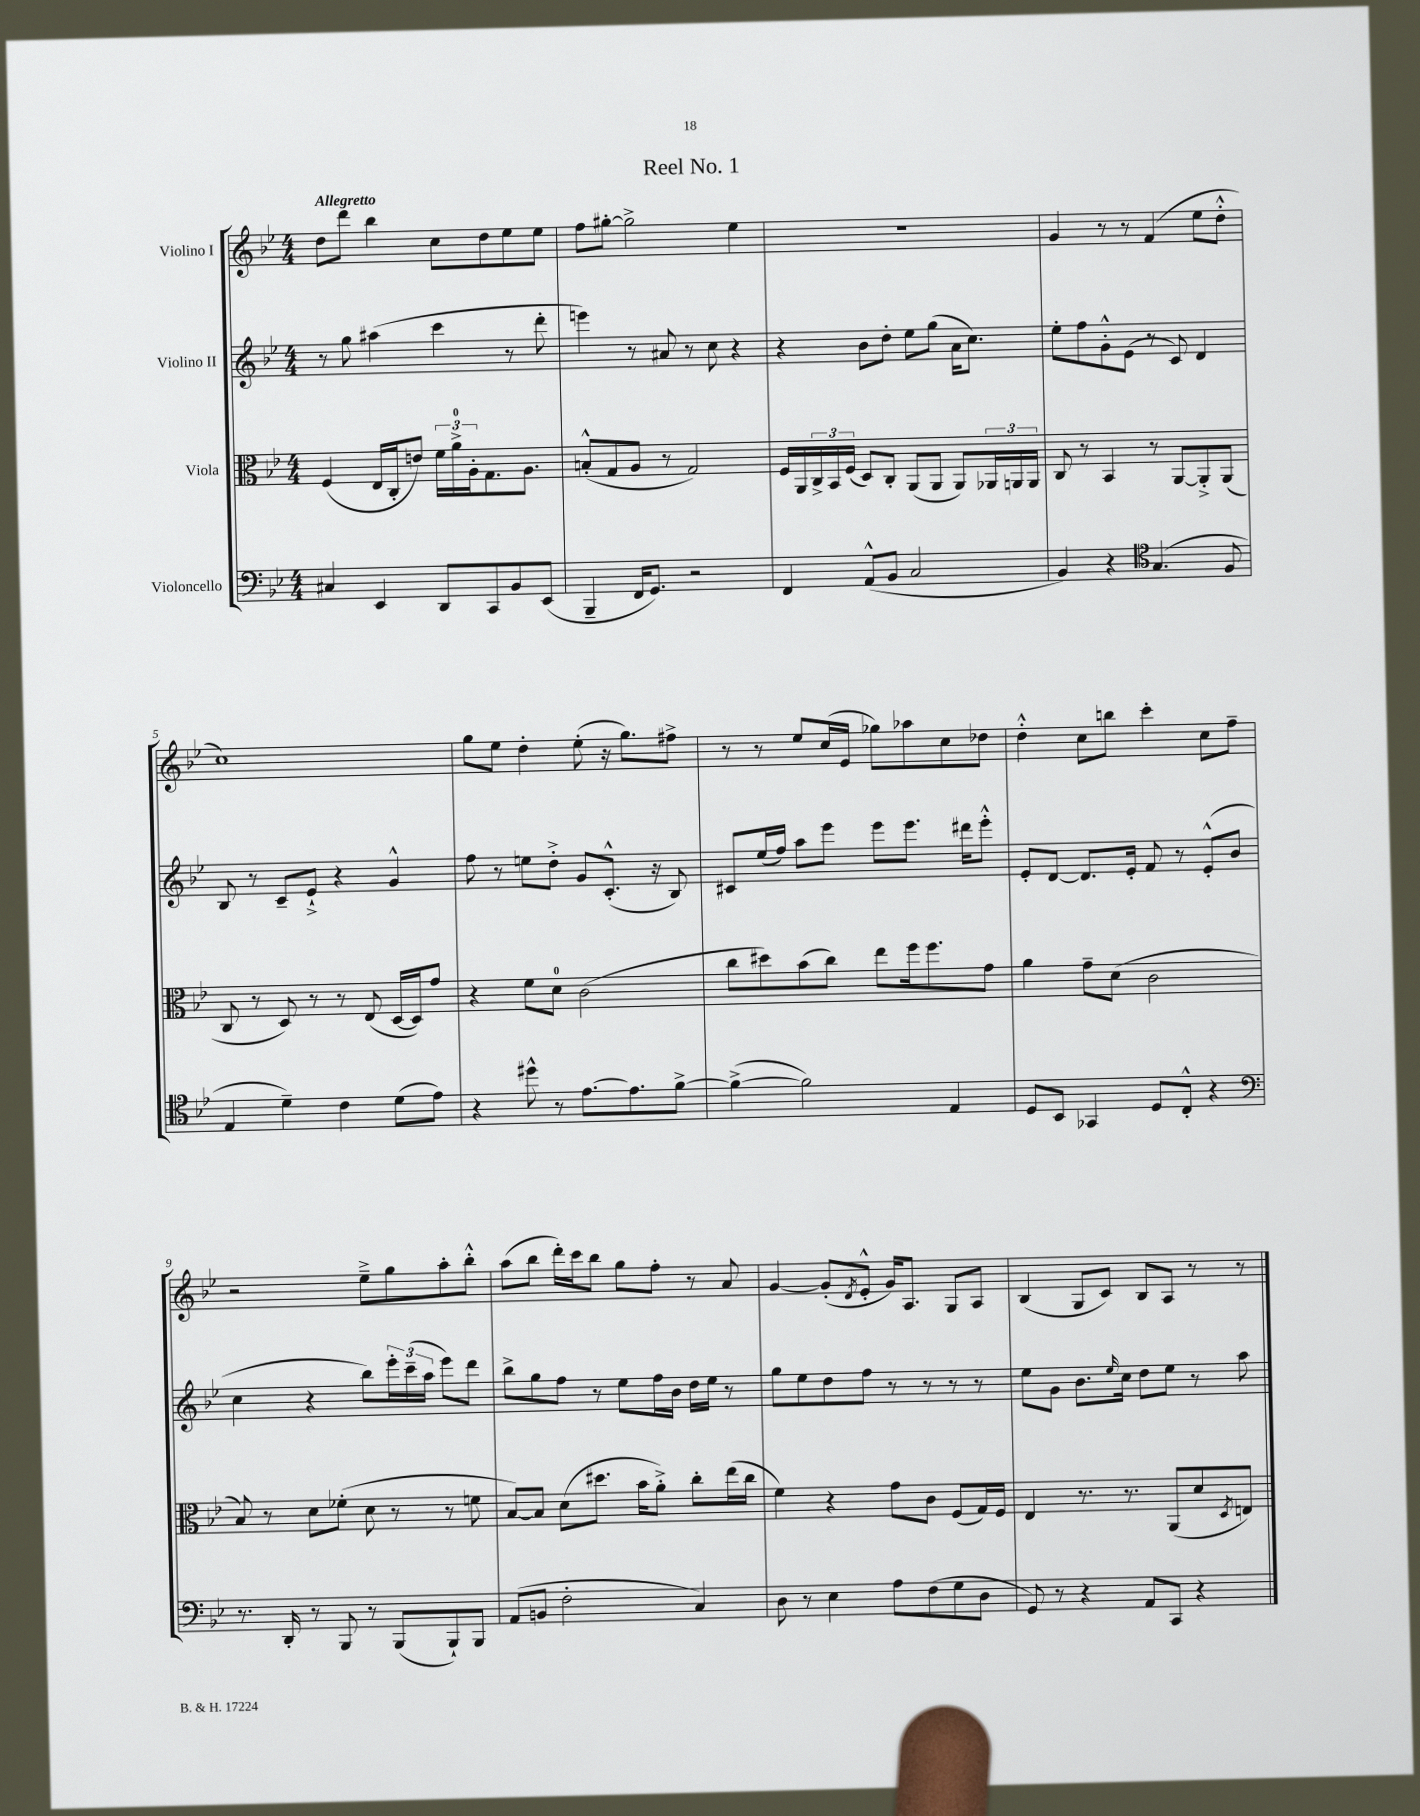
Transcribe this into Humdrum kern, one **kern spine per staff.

**kern	**kern	**kern	**kern
*staff4	*staff3	*staff2	*staff1
*clefF4	*clefC3	*clefG2	*clefG2
*k[b-e-]	*k[b-e-]	*k[b-e-]	*k[b-e-]
*M4/4	*M4/4	*M4/4	*M4/4
4C#	(4F	8r	8dd
.	.	8gg	8ddd
4EE-	16E-	(4aa#	4bb-
.	16C'	.	.
.	8e)	.	.
8DD	24f	4ccc	8cc
.	24a^	.	.
.	24A'	.	.
8CC	8.G	.	8dd
8BB-	.	8r	8ee-
.	8.A	.	.
(8EE-	.	8ddd'	8ee-
=	=	=	=
4BBB-~	(8B'^^	4eee)	8ff
.	8G	.	[8gg#'
16FF	8A	8r	2gg#^]
8.GG)	.	.	.
.	8r	8a#	.
2r	2G)	8r	.
.	.	8cc	.
.	.	4r	4ee-
=	=	=	=
4FF	16F	4r	1r
.	16AA	.	.
.	24C^	.	.
.	24BB-	.	.
.	(24F	.	.
(8AA^^	8D)	8b-	.
8BB-	8C'	8dd'	.
2C	(8AA	8ee-	.
.	8AA	(8gg	.
.	8AA)	16a	.
.	.	8.cc)	.
.	24AA-	.	.
.	24AA	.	.
.	24AA	.	.
=	=	=	=
4BB-)	8C	8ee-'	4g
.	8r	8ff	.
4r	4BB-	8g'^^	8r
.	.	(8e-	8r
*clefC4	*	*	*
(4.G	8r	8r	(4f
.	[8AA	8c)	.
.	8AA'^]	4d	8ee-
8F	(8AA	.	8dd'^^
=	=	=	=
4E-	8C	8B-	1cc)
.	8r	8r	.
4d~)	8D)	8c~	.
.	8r	8e-`^	.
4c	8r	4r	.
.	(8E-	.	.
(8d	[16D	4g^^	.
.	16D])	.	.
8e-)	8g	.	.
=	=	=	=
4r	4r	8ff	8gg
.	.	8r	8ee-
8dd#^^	8f	8ee	4dd'
8r	8d	8dd'^	.
[8.e-	(2c	8g	(8ee-'
.	.	(8.c'^^	16r
8.e-]	.	.	8.gg)
.	.	16r	.
[8f^	.	8B-)	8ff#^
=	=	=	=
(4f^_	8cc	8c#	8r
.	8dd#)	(16ee-	8r
.	.	16ff)	.
2f])	(8b-	8aa	8ee-
.	8cc)	8eee-	(16cc
.	.	.	16e-
.	8ee-	8eee-	8gg-)
.	16ff	8.eee-	8aa-
.	8.ff	.	.
4E-	.	.	8cc
.	.	16ddd#	.
.	8g	8eee-'^^	8dd-
=	=	=	=
8D	4a	8e-'	4dd'^^
8BB-	.	[8d	.
4GG-	8g~	8.d]	8cc
.	(8d	.	8bb
.	.	16e-'	.
8D	2c	8f	4ccc'
8C'^^	.	8r	.
4r	.	(8e-'^^	8cc
.	.	8b-	8ff~
=	=	=	=
*clefF4	*	*	*
8.r	8B-)	4cc	2r
.	8r	.	.
16DD'	.	.	.
8r	8d	4r	.
8BBB-	(8f-'	.	.
8r	8d	8bb-)	8ee-~^
(8BBB-	8r	24eee-'	8gg
.	.	(24ccc~	.
.	.	24aa	.
8BBB-`)	8r	8eee-)	8aa'
8BBB-	8f	8ddd	8bb-'^^
=	=	=	=
(8AA	[8B-)	8bb-^	(8aa
8BB	8B-]	8gg	8bb-
2F'	(8d	8ff	16ddd')
.	.	.	16ccc
.	8.dd#	8r	8bb-
.	.	8ee-	8gg
.	16b-	.	.
.	8a'^)	16ff	8ff'
.	.	16b-	.
4C)	8cc'	16dd	8r
.	.	16ee-	.
.	(16ee-	8r	8a
.	16cc	.	.
=	=	=	=
8D	4f)	8gg	[4g
8r	.	8ee-	.
4E-	4r	8dd	(8g']
.	.	.	8qd
.	.	8ff	8e-'^^
8A	8g	8r	16g)
.	.	.	8.A
(8F	8c	8r	.
8G	(8F	8r	8G
8D	16G)	8r	8A
.	16F	.	.
=	=	=	=
8GG)	4E-	8ee-	(4B-
8r	.	8g	.
4r	8.r	8.b-	8G
.	.	.	8c)
.	.	16qqee-	.
.	8.r	16cc	.
8AA	.	8dd	8B-
8CC	(8AA	8ee-	8A
4r	8d	8r	8r
.	8qD	.	.
.	8E)	8aa	8r
==	==	==	==
*-	*-	*-	*-
